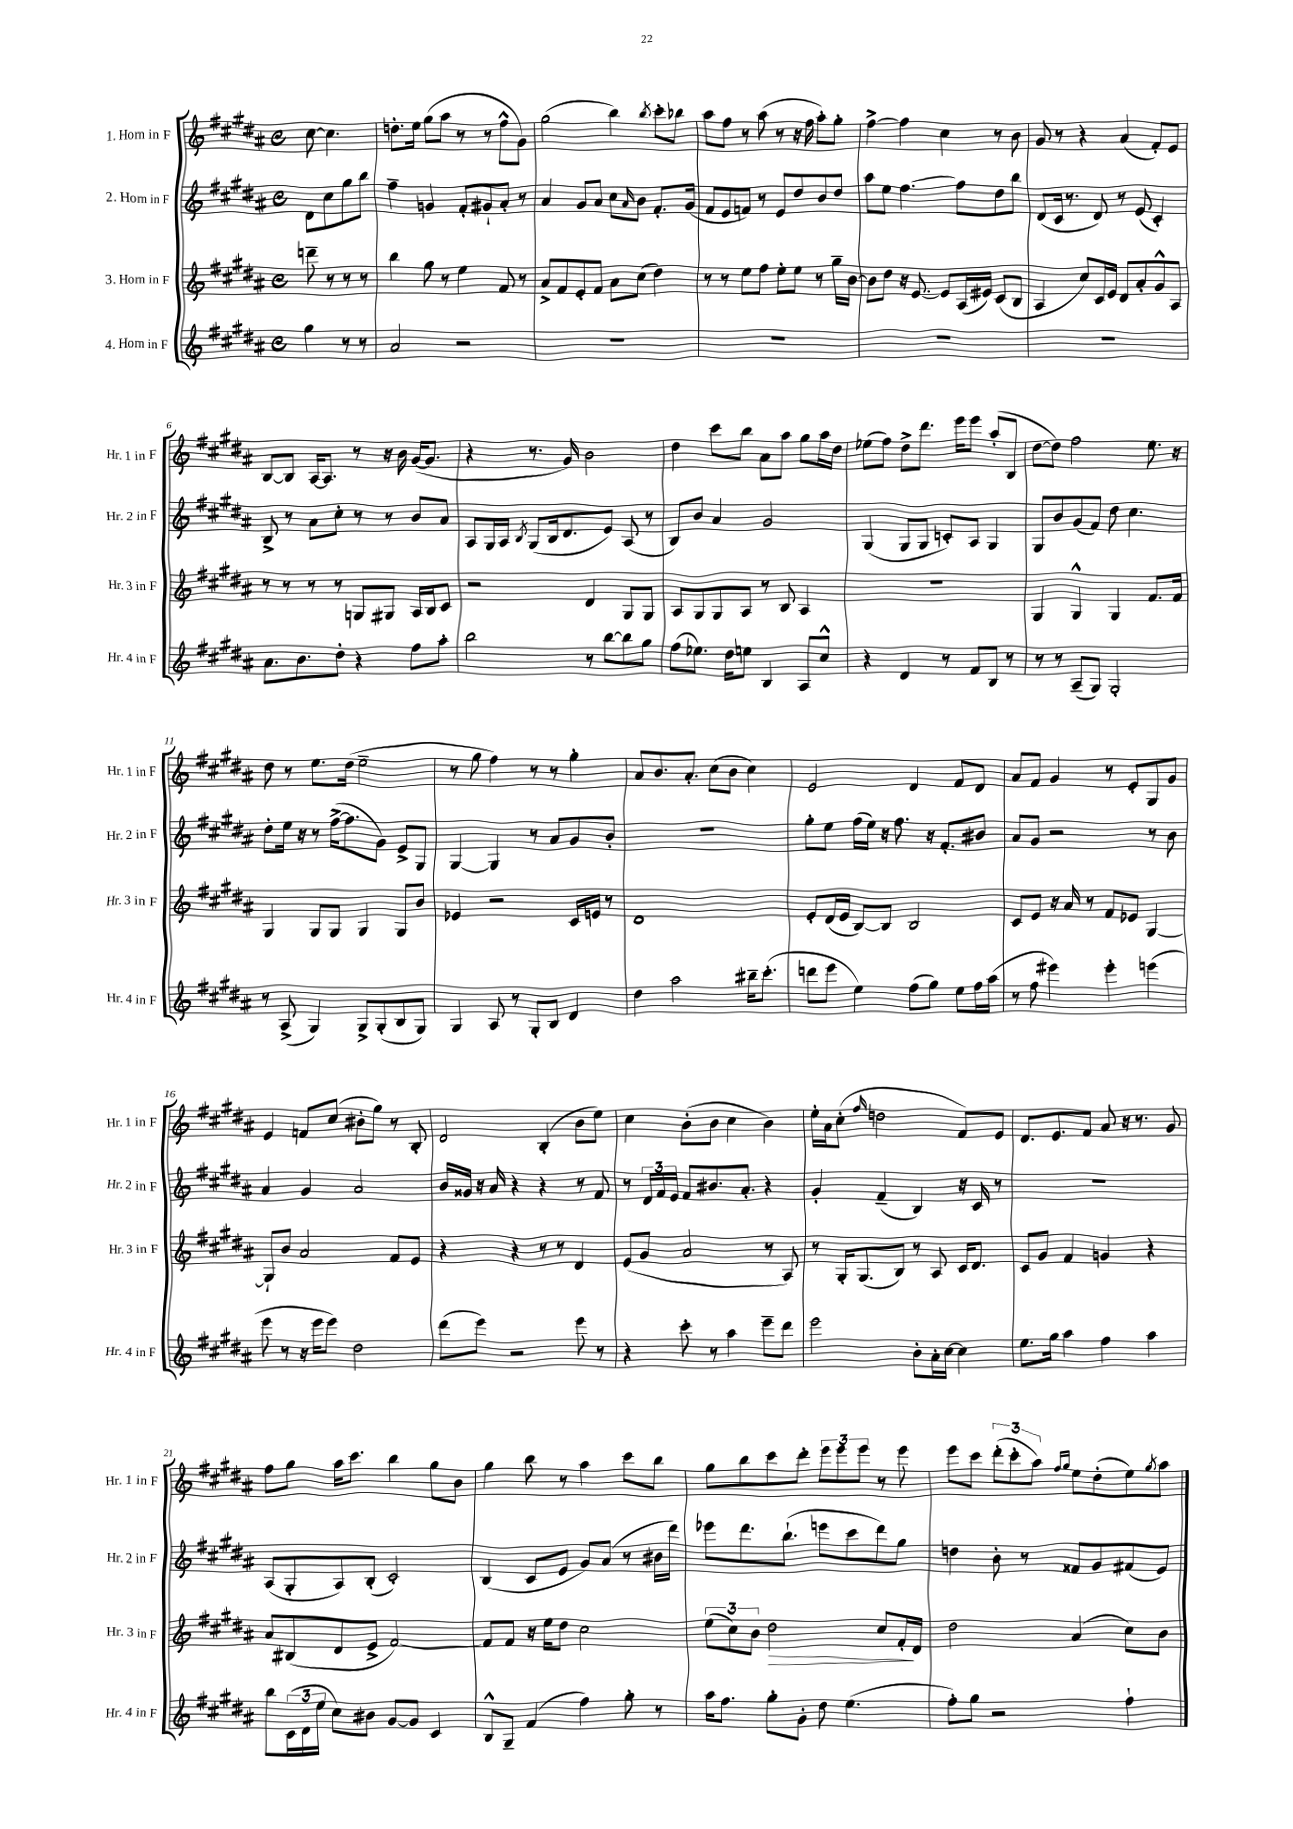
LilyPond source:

<<
\new StaffGroup <<
\new Staff = "s0" \with { instrumentName = "1. Horn in F" shortInstrumentName = "Hr. 1 in F" } {
    \clef treble \key b \major \defaultTimeSignature \time 4/4 \partial 2
    cis''8~ cis''4. |
    d''8.-. e''16 gis''8( ais''8 r8 r8 fis''8-^ gis'8) |
    gis''2( b''4) \acciaccatura { b''8 } cis'''8-. bes''8 |
    ais''8 fis''8 r8 ais''8( r8 r16 fis''16 ais''8-.) gis''8-. |
    fis''4~-> fis''4 cis''4 r8 b'8 |
    gis'8 r8 r4 ais'4( fis'8-.) e'8 |
    b8~ b8 ais16~ ais8. r8 r16 b'16 gis'16~( gis'8. |
    r4 r8. gis'16) b'2 |
    dis''4 cis'''8 b''8 ais'8 ais''8 gis''8 ais''16 dis''16 |
    ees''8( fis''8) dis''8-> dis'''8. e'''16 e'''8 ais''8-.( b8 |
    dis''8~ dis''8) fis''2 e''8. r16 |
    dis''8 r8 e''8. dis''16( e''2-- |
    r8 gis''8 fis''4) r8 r8 gis''4-. |
    ais'8 b'8. ais'8.-. cis''8( b'8 cis''4) |
    e'2 dis'4 fis'8 dis'8 |
    ais'8 fis'8 gis'4 r8 e'8-. gis8 gis'8 |
    e'4 f'8 cis''8( bis'8-. gis''8) r8 b8-. |
    dis'2 b4-.( b'8 e''8) |
    cis''4 b'8-.( b'8 cis''4 b'4) |
    e''16-. ais'16 cis''8-.( \grace { fis''16 } d''2 fis'8) e'8 |
    dis'8. e'8. fis'8 ais'8 r16 r8. gis'8 |
    fis''8 gis''8 ais''16 cis'''8. b''4 gis''8 b'8 |
    gis''4 b''8 r8 ais''4 cis'''8 b''8 |
    gis''8 b''8 cis'''8 dis'''8-. \tuplet 3/2 { e'''8 e'''8 e'''8 } r8 e'''8 |
    e'''8 cis'''8 \tuplet 3/2 { dis'''8-.( cis'''8-. ais''8) } \grace { fis''16 gis''16 } e''8 dis''8-.( e''8) \acciaccatura { gis''8 } ais''8 \bar "|." |
}
\new Staff = "s1" \with { instrumentName = "2. Horn in F" shortInstrumentName = "Hr. 2 in F" } {
    \clef treble \key b \major \defaultTimeSignature \time 4/4 \partial 2
    dis'8 cis''8 gis''8 b''8 |
    fis''4-- g'4 fis'8-. gis'8-! ais'8-. r8 |
    ais'4 gis'8 ais'8 cis''8 \grace { ais'16 } b'8 fis'8.-. gis'16( |
    fis'8 e'8 f'8) r8 e'8 dis''8 b'8 dis''8 |
    ais''8 e''8 fis''4.~ fis''8 dis''8 b''8 |
    dis'8( cis'16 r8. dis'8) r8 e'8( cis'4-.) |
    b8-> r8 ais'8 cis''8-. r8 r8 b'8 ais'8 |
    ais8 gis16 ais16 \acciaccatura { b8 } gis8( b16 dis'8. e'8) ais8( r8 |
    b8) b'8 ais'4 gis'2 |
    gis4( gis8 gis8 c'8-.) ais8 gis4 |
    gis8 b'8 gis'8( fis'8) dis''8 cis''4. |
    dis''8-. e''16 r16 r8 fis''16~->( fis''8. gis'8) e'8-> gis8 |
    gis4~ gis4 r8 ais'8 gis'8 b'8-. |
    r1 |
    gis''8-. e''8 fis''16( e''16) r16 fis''8. r16 fis'8.-. bis'8 |
    ais'8 gis'8 r2 r8 b'8 |
    ais'4 gis'4 ais'2 |
    b'16 gisis'16 r16 ais'16 r4 r4 r8 fis'8 |
    r8 \tuplet 3/2 { dis'16 fis'16 e'16 } fis'8 bis'8. ais'8.-. r4 |
    gis'4-. fis'4--( b4) r16 cis'16 r8 |
    R1 |
    ais8( gis8-. ais8) b8-.( cis'2-.) |
    b4( cis'8 e'8 gis'8) ais'8( r8 bis'16 dis'''16) |
    ees'''8 dis'''8. b''8.-!( e'''8 cis'''8 dis'''8) gis''8 |
    d''4 b'8-. r8 fisis'8 gis'8 fis'8( e'8) \bar "|." |
}
\new Staff = "s2" \with { instrumentName = "3. Horn in F" shortInstrumentName = "Hr. 3 in F" } {
    \clef treble \key b \major \defaultTimeSignature \time 4/4 \partial 2
    d'''8-- r8 r8 r8 |
    b''4 gis''8 r8 e''4 fis'8 r8 |
    ais'8-> fis'8 e'8-. fis'8 ais'8 cis''8( dis''4) |
    r8 r8 e''8 fis''8 e''8-. e''8 r8 gis''16-- b'16~ |
    b'8 dis''8 r16 e'8.~ e'8 ais16( eis'16) cis'8( b8 |
    ais4 cis''8) cis'16 e'16 dis'8 ais'8-. gis'8-^ ais8 |
    r8 r8 r8 r8 g8 gis8 ais16 b16 cis'8 |
    r2 dis'4 gis8 gis8 |
    ais8 gis8 gis8 ais8 r8 b8 ais4 |
    R1 |
    gis4 gis4-^ gis4 fis'8. fis'16 |
    gis4 gis8 gis8 gis4 gis8 b'8 |
    ees'4 r2 cis'16 e'16 r8 |
    dis'1 |
    e'8-. dis'16( e'16 b8~) b8 b2 |
    cis'8 e'8 r16 ais'16 r8 fis'8 ees'8 gis4~ |
    gis8-! b'8 ais'2 fis'8 e'8 |
    r4 r4 r8 r8 dis'4 |
    e'8( gis'8 ais'2 r8 ais8) |
    r8 gis16-. gis8.( b8) r8 ais8 cis'16 dis'8. |
    cis'8 gis'8 fis'4 g'4 r4 |
    ais'8 bis8( dis'8 e'8-> fis'2~) |
    fis'8 fis'8 r16 e''16 dis''8 cis''2 |
    \tuplet 3/2 { e''8( cis''8) b'8 } dis''2\> cis''8 fis'16-.\! dis'16 |
    dis''2 ais'4( cis''8) b'8 \bar "|." |
}
\new Staff = "s3" \with { instrumentName = "4. Horn in F" shortInstrumentName = "Hr. 4 in F" } {
    \clef treble \key b \major \defaultTimeSignature \time 4/4 \partial 2
    gis''4 r8 r8 |
    ais'2 r2 |
    R1 |
    R1 |
    R1 |
    R1 |
    ais'8. b'8. dis''8-. r4 fis''8 ais''8-. |
    b''2 r8 b''8~ b''8 gis''8 |
    fis''8( ees''8.) dis''16 e''8 b4 ais8 cis''8-^ |
    r4 dis'4 r8 fis'8 b8 r8 |
    r8 r8 ais8--( gis8) gis2-. |
    r8 ais8->( gis4) gis8-> gis8-.( b8 gis8) |
    gis4 ais8 r8 gis8-. b8 dis'4 |
    dis''4 ais''2 bis''16-- cis'''8.-.( |
    d'''8 e'''8 e''4) fis''8( gis''8) e''8 fis''16 ais''16( |
    r8 fis''8 eis'''4) eis'''4-. e'''4( |
    e'''8 r8 r16 e'''16 e'''8) dis''2 |
    dis'''8( e'''8) r2 e'''8 r8 |
    r4 cis'''8-. r8 ais''4 e'''8-- dis'''8 |
    e'''2 b'8-. ais'16-. cis''16~ cis''4 |
    e''8. gis''16 ais''4 fis''4 ais''4 |
    b''8 \tuplet 3/2 { cis'16( dis'16 e''16 } cis''8) bis'8 gis'8~ gis'8 cis'4 |
    b8-^ gis8-- fis'4( fis''4) gis''8-. r8 |
    ais''16 fis''8. gis''8-. gis'8-. dis''8 e''4.( |
    fis''8-.) gis''8 r2 fis''4-! \bar "|." |
}
>>
>>
